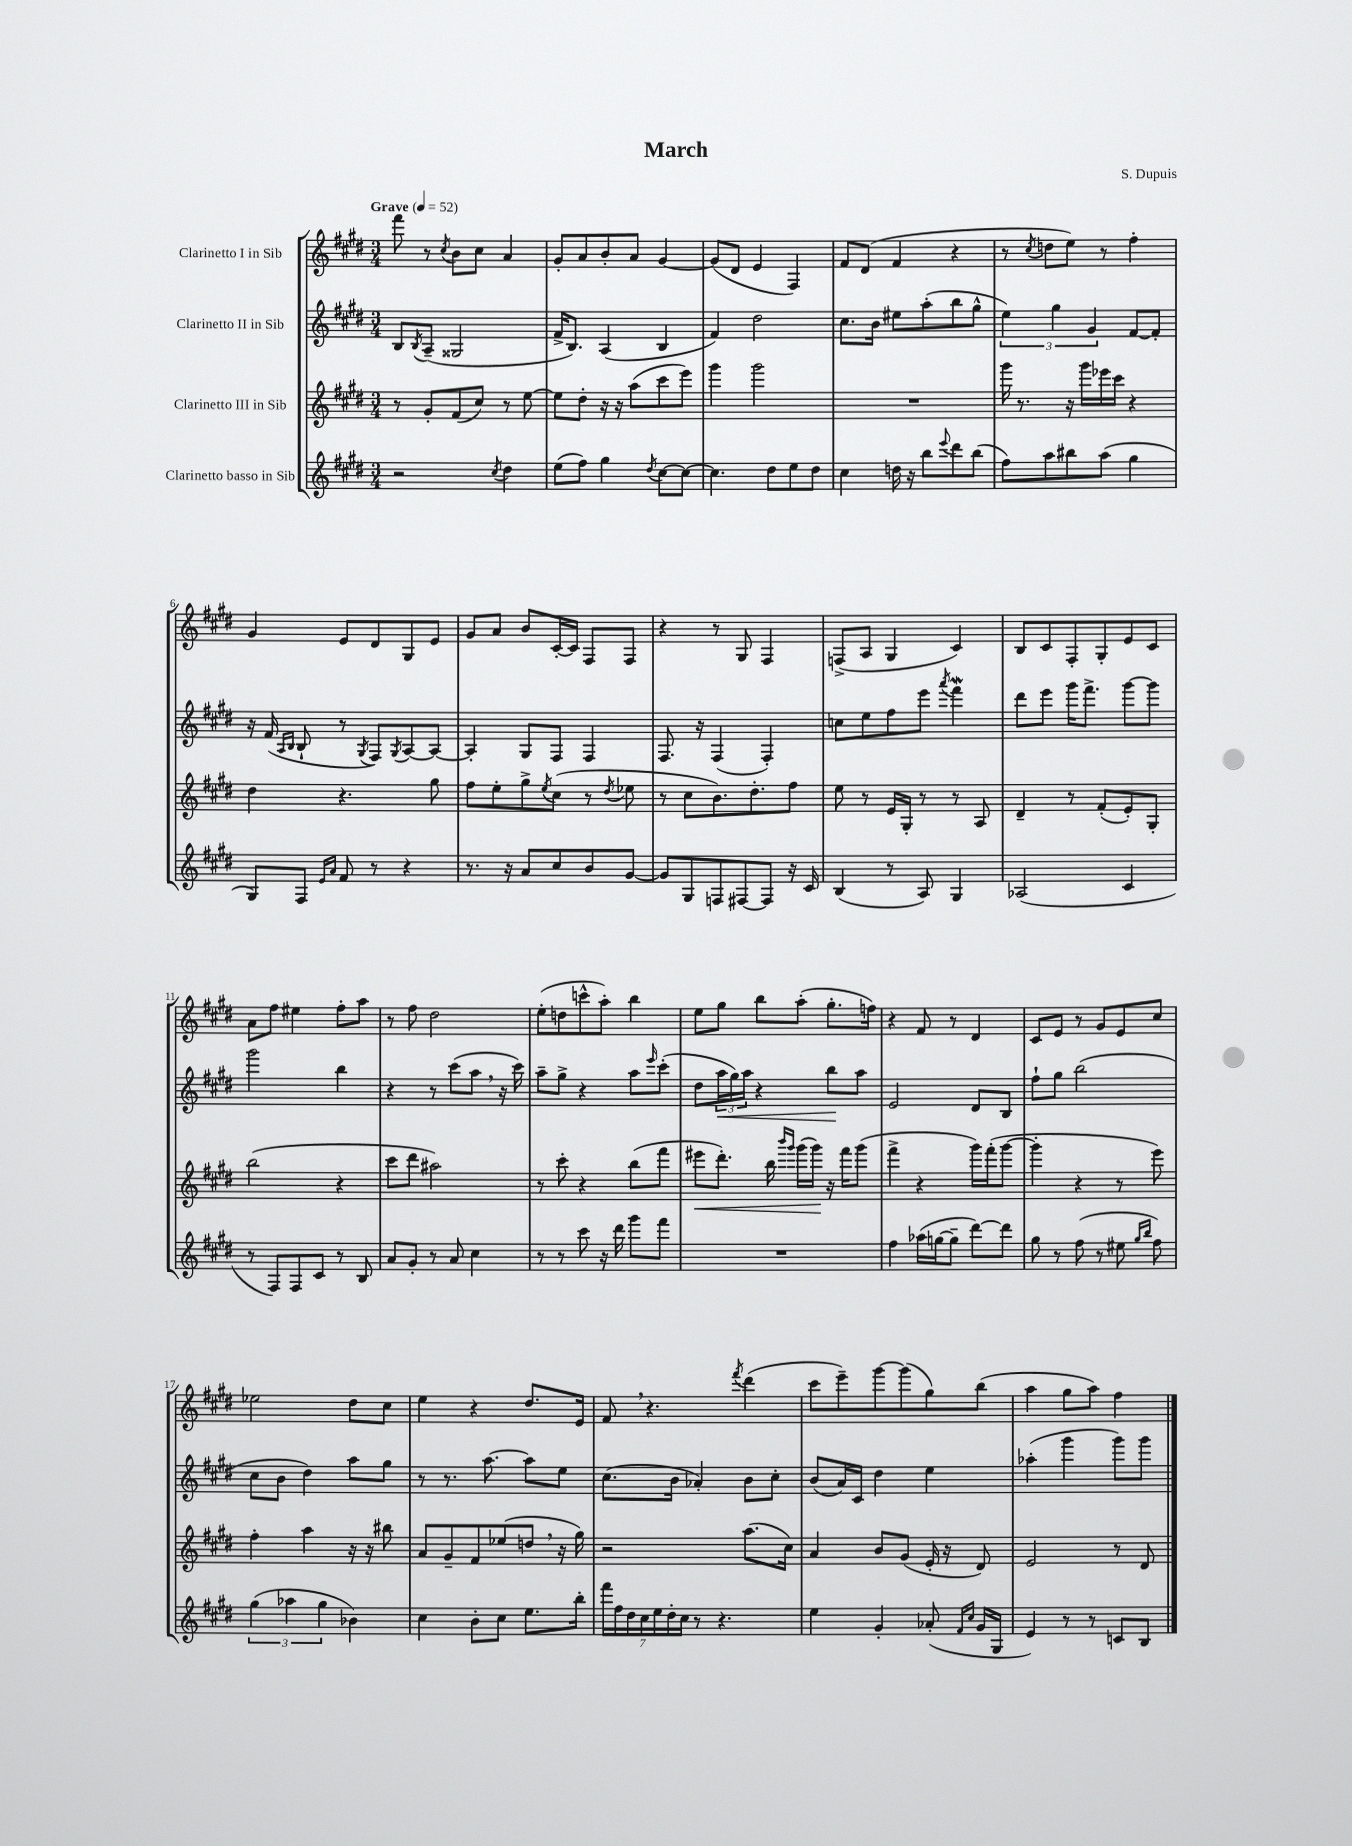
\header { title = "March" composer = "S. Dupuis" }
<<
\new StaffGroup <<
\new Staff = "s0" \with { instrumentName = "Clarinetto I in Sib" } {
    \clef treble \key e \major \numericTimeSignature \time 3/4 \tempo "Grave" 4 = 52
    fis'''8 r8 \acciaccatura { cis''8 } b'8 cis''8 a'4 |
    gis'8-. a'8 b'8-. a'8 gis'4~ |
    gis'8( dis'8 e'4 fis4) |
    fis'8 dis'8( fis'4 r4 |
    r8 \acciaccatura { cis''8 } d''8 e''8) r8 fis''4-. |
    gis'4 e'8 dis'8 gis8 e'8 |
    gis'8 a'8 b'8 cis'16~-. cis'16 fis8 fis8 |
    r4 r8 gis8 fis4 |
    f8->( a8 gis4 cis'4) |
    b8 cis'8 fis8-. gis8-. e'8 cis'8 |
    a'8 fis''8 eis''4 fis''8-. a''8 |
    r8 fis''8 dis''2 |
    e''8-.( d''8 c'''8-^ a''8-.) b''4 |
    e''8 gis''8 b''8 a''8-.( gis''8.-. f''16) |
    r4 fis'8 r8 dis'4 |
    cis'8 e'8 r8 gis'8 e'8 cis''8 |
    ees''2 dis''8 cis''8 |
    e''4 r4 dis''8. e'16 |
    fis'8 \breathe r4. \acciaccatura { fis'''8 } dis'''4( |
    cis'''8 e'''8--) gis'''8~ gis'''8( gis''8) b''8( |
    a''4 gis''8 a''8) fis''4 \bar "|." |
}
\new Staff = "s1" \with { instrumentName = "Clarinetto II in Sib" } {
    \clef treble \key e \major \numericTimeSignature \time 3/4
    b8 \acciaccatura { b8 } a8--( gisis2 |
    fis'16-> b8.) a4( b4 |
    fis'4) dis''2 |
    cis''8. b'16 eis''8 a''8-.( b''8 gis''8-^ |
    \tuplet 3/2 { e''4) gis''4 gis'4 } fis'8~ fis'8-. |
    r16 fis'16( \grace { a16 b16 } b8-! r8 \acciaccatura { gis8 } fis8) \acciaccatura { gis8 } a8~ a8~ |
    a4-. gis8 fis8 fis4 |
    fis8. r16 fis4( fis4-.) |
    c''8 e''8 fis''8 e'''8 \acciaccatura { a'''8 } fis'''4\mordent |
    dis'''8 e'''8 gis'''16 fis'''8.-> gis'''8~ gis'''8 |
    gis'''2 b''4 |
    r4 r8 cis'''8( a''8 \breathe r16 cis'''16) |
    a''8-- gis''8-> r4 a''8 \grace { e'''16 } cis'''8-.( |
    dis''8 \tuplet 3/2 { a''16\< gis''16) a''16 } r4 b''8\! a''8 |
    e'2 dis'8 b8 |
    fis''8-! gis''8 b''2( |
    cis''8 b'8 dis''4) a''8 gis''8 |
    r8 r8. a''8.~ a''8 e''8 |
    cis''8.( b'16 aes'4-.) b'8 cis''8-. |
    b'8( a'16) cis'16 dis''4 e''4 |
    aes''4-.( gis'''4 gis'''8) gis'''8 \bar "|." |
}
\new Staff = "s2" \with { instrumentName = "Clarinetto III in Sib" } {
    \clef treble \key e \major \numericTimeSignature \time 3/4
    r8 gis'8-. fis'8( cis''8) r8 e''8~ |
    e''8 dis''8-. r16 r16 a''8( cis'''8 e'''8) |
    gis'''4 gis'''2 |
    R2. |
    gis'''16 r8. r16 gis'''16 ees'''16 cis'''16 r4 |
    dis''4 r4. gis''8 |
    fis''8 e''8-. gis''8-> \acciaccatura { e''8 } cis''8( r8 \acciaccatura { dis''8 } ees''8 |
    r8 cis''8 b'8.) dis''8.-. fis''8 |
    e''8 r8 e'16 gis16-. r8 r8 a8 |
    dis'4-- r8 fis'8-.( e'8-.) gis8-. |
    b''2( r4 |
    cis'''8 dis'''8 ais''2) |
    r8 cis'''8-. r4 b''8( fis'''8 |
    eis'''8\< dis'''8.-.) b''16 \grace { b'''16 gis'''16 } gis'''16( gis'''16\!) r16 fis'''16 gis'''8( |
    fis'''4-> r4 gis'''16) fis'''16-.( gis'''8~ |
    gis'''4-. r4 r8 e'''8) |
    fis''4-. a''4 r16 r16 bis''8 |
    a'8 gis'8-- fis'8 ees''8( d''8 \breathe r16 gis''16) |
    r2 a''8.( cis''16) |
    a'4 b'8 gis'8( e'16-. r16 dis'8) |
    e'2 r8 dis'8 \bar "|." |
}
\new Staff = "s3" \with { instrumentName = "Clarinetto basso in Sib" } {
    \clef treble \key e \major \numericTimeSignature \time 3/4
    r2 \acciaccatura { cis''8 } dis''4 |
    e''8( fis''8) gis''4 \acciaccatura { dis''8 } cis''8~ cis''8~ |
    cis''4. dis''8 e''8 dis''8 |
    cis''4 d''16 r16 b''8 \appoggiatura { e'''8 } dis'''8 b''8( |
    fis''8) a''8 bis''8 a''8( gis''4 |
    gis8) fis8 \grace { e'16 a'16 } fis'8 r8 r4 |
    r8. r16 a'8 cis''8 b'8 gis'8~ |
    gis'8 gis8 f8 fis8~ fis8 r16 cis'16 |
    b4( r8 a8) gis4 |
    aes2( cis'4 |
    r8 fis8) fis8 cis'8 r8 b8 |
    a'8 gis'8-. r8 a'8 cis''4 |
    r8 r8 cis'''8 r16 dis'''16 gis'''8 fis'''8 |
    R2. |
    fis''4 aes''16( g''16~ g''8-- dis'''8~) dis'''8 |
    gis''8 r8 fis''8( r8 eis''8 \grace { gis''16 b''16 } fis''8) |
    \tuplet 3/2 { gis''4( aes''4 gis''4 } bes'4) |
    cis''4 b'8-. cis''8 e''8. b''16-. |
    \tuplet 7/4 { fis'''16 fis''16 dis''16 cis''16 e''16 dis''16-. cis''16 } r8 r4. |
    e''4 gis'4-. aes'8-.( \grace { fis'16 cis''16 } gis'16 gis16 |
    e'4) r8 r8 c'8 b8 \bar "|." |
}
>>
>>
